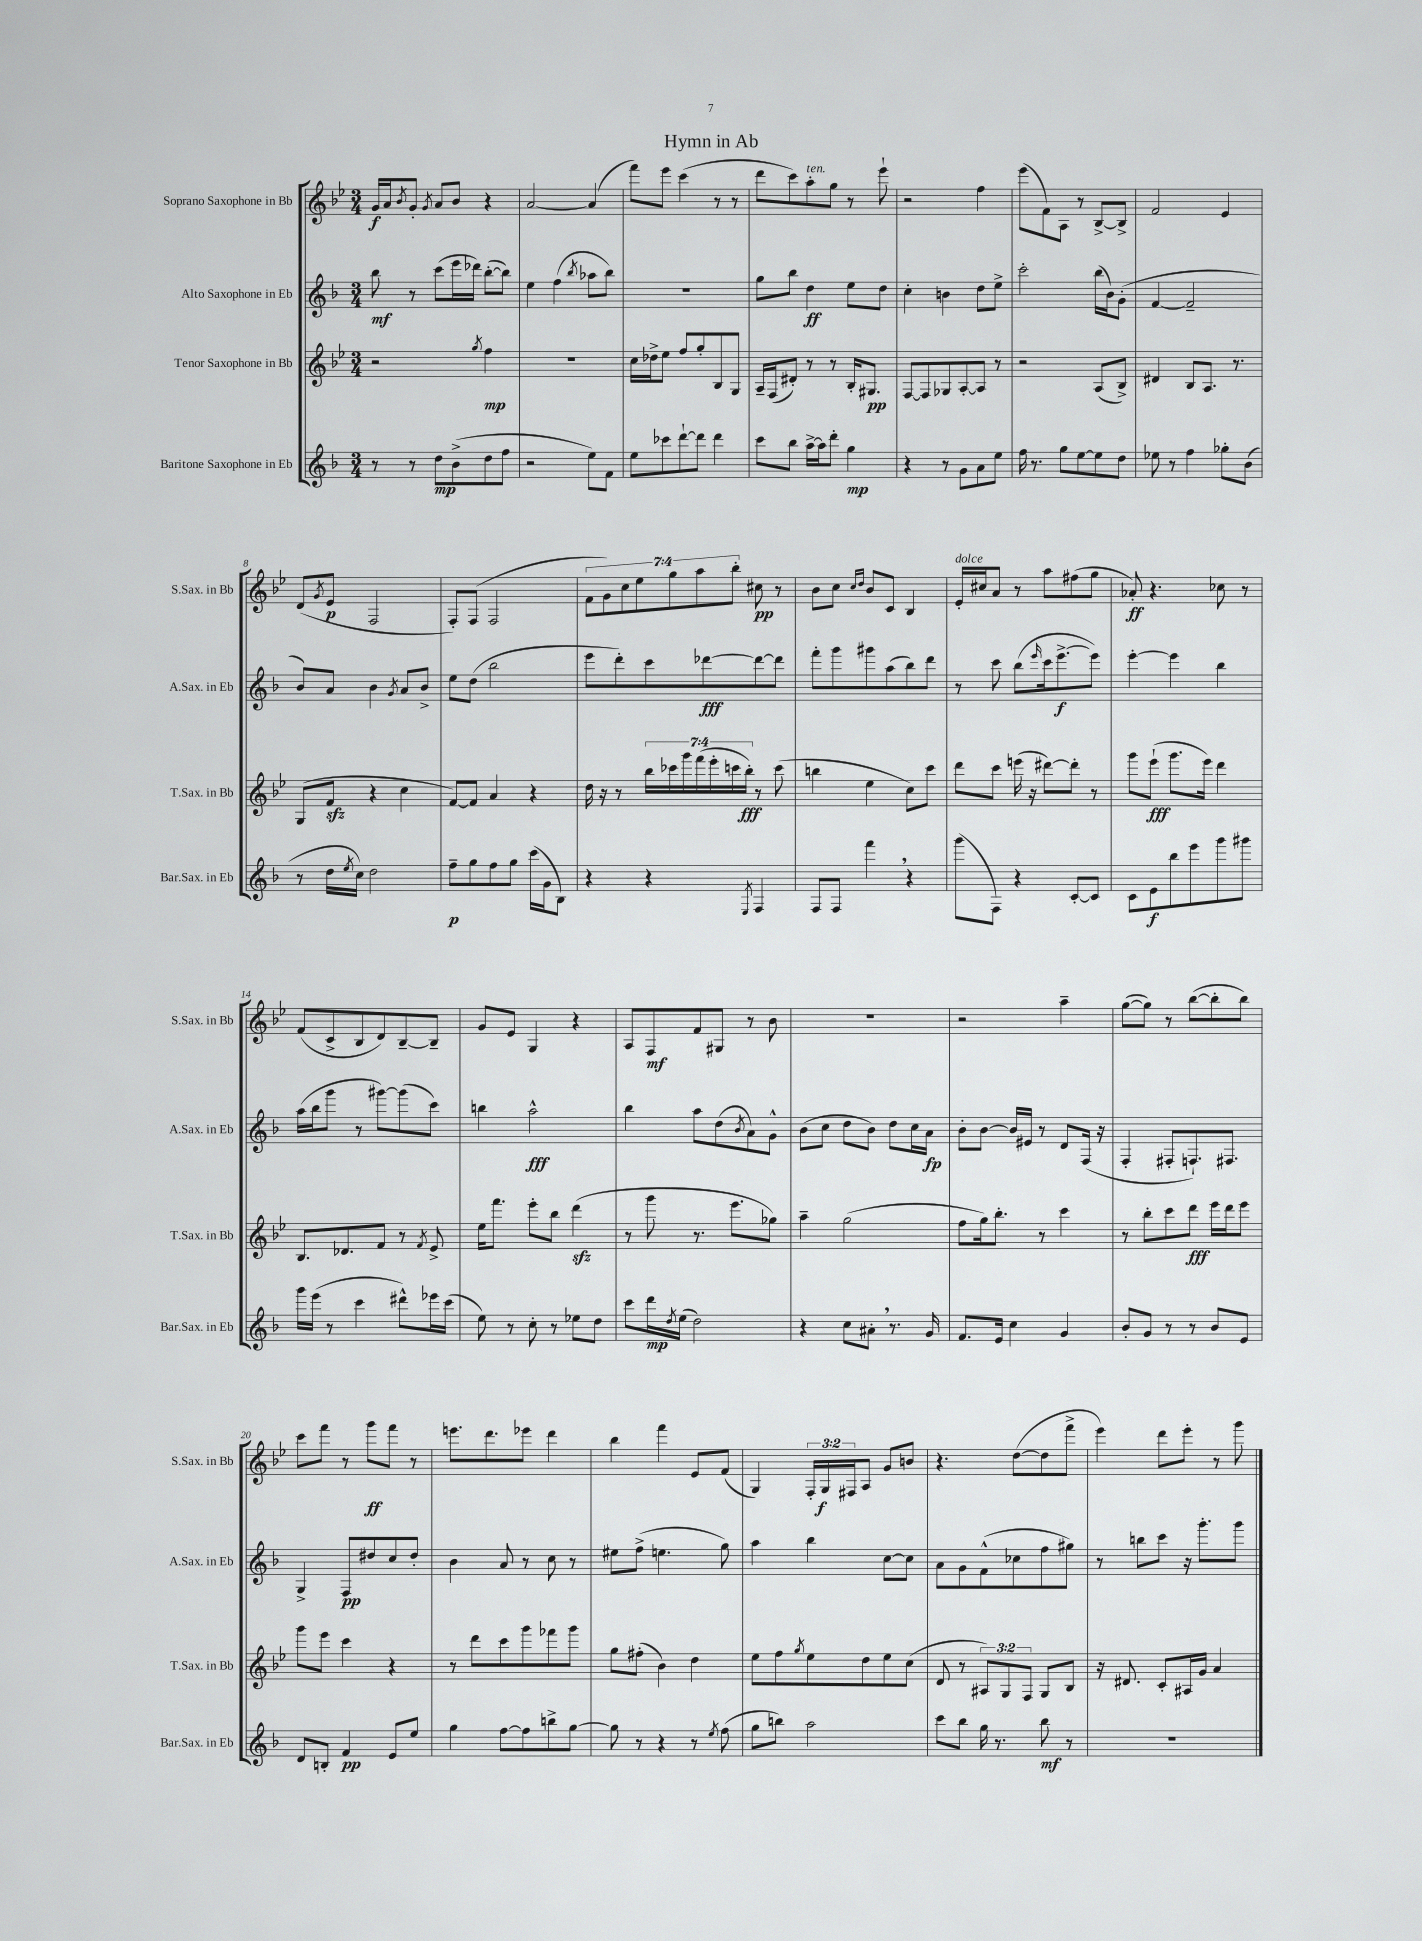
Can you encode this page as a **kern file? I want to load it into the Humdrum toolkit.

**kern	**dynam	**kern	**dynam	**kern	**dynam	**kern	**dynam
*part4	*part4	*part3	*part3	*part2	*part2	*part1	*part1
*staff4	*staff4	*staff3	*staff3	*staff2	*staff2	*staff1	*staff1
*I"Baritone Saxophone in Eb	*	*I"Tenor Saxophone in Bb	*	*I"Alto Saxophone in Eb	*	*I"Soprano Saxophone in Bb	*
*I'Bar.Sax. in Eb	*	*I'T.Sax. in Bb	*	*I'A.Sax. in Eb	*	*I'S.Sax. in Bb	*
*clefG2	*	*clefG2	*	*clefG2	*	*clefG2	*
*k[b-]	*	*k[b-e-]	*	*k[b-]	*	*k[b-e-]	*
*M3/4	*	*M3/4	*	*M3/4	*	*M3/4	*
=1	=1	=1	=1	=1	=1	=1	=1
8r	.	2r	.	8bb-\	mf	16g/LL	f
.	.	.	.	.	.	16a/J	.
.	.	.	.	.	.	8qb-/	.
8r	.	.	.	8r	.	8g'/J	.
.	.	.	.	.	.	8qg/	.
8dd\L	mp	.	.	(8ccc\L	.	8a/L	.
(8b-^\	.	.	.	16eee\L	.	8b-/J	.
.	.	.	.	16ddd-X\JJ)	.	.	.
.	.	8qgg/	.	.	.	.	.
8dd\	.	4ff\	mp	([8bb-'\L	.	4r	.
8ff\J	.	.	.	8bb-\J])	.	.	.
=2	=2	=2	=2	=2	=2	=2	=2
2r	.	2.r	.	4ee\	.	[2a/	.
.	.	.	.	(4ff\	.	.	.
.	.	.	.	8qbb-/	.	.	.
8ee\L)	.	.	.	8aa-X\L	.	(4a/]	.
8f\J	.	.	.	8bb-\J)	.	.	.
=3	=3	=3	=3	=3	=3	=3	=3
8ee\L	.	16cc\LL	.	2.r	.	8fff\L)	.
.	.	16dd-X^\J	.	.	.	.	.
8ccc-X\	.	8ee-\J	.	.	.	8eee-\J	.
[8ddd`\	.	8ff/L	.	.	.	(4ccc\	.
8ddd\J]	.	8gg'/	.	.	.	.	.
4ddd\	.	8B-/	.	.	.	8r	.
.	.	8G/J	.	.	.	8r	.
=4	=4	=4	=4	=4	=4	=4	=4
8ccc\L	.	16A~/LL	.	8gg\L	.	8ddd\L	.
.	.	(16F/J	.	.	.	.	.
8bb-\J	.	8d#X'/J)	.	8bb-\J	.	8ccc\)	.
!	!	!	!	!	!	!LO:TX:a:i:t=ten.	!
[16aa^\LL	.	8r	.	4dd\	ff	8aa'\	.
16aa\J]	.	.	.	.	.	.	.
8ddd'\J	.	8r	.	.	.	8gg\J	.
4gg\	mp	16B-'/KL	.	8ee\L	.	8r	.
.	.	8.G#X/J	pp	.	.	.	.
.	.	.	.	8dd\J	.	8eee-`\	.
=5	=5	=5	=5	=5	=5	=5	=5
4r	.	[8F/L	.	4cc'\	.	2r	.
.	.	8F/]	.	.	.	.	.
8r	.	8G-X/	.	4bn\	.	.	.
8g\L	.	[8A'/	.	.	.	.	.
8a\	.	8A/J]	.	8dd\L	.	4ff\	.
8ee\J	.	8r	.	8ee^\J	.	.	.
=6	=6	=6	=6	=6	=6	=6	=6
16ff\	.	2r	.	2ccc'\	.	(8eee-\L	.
8.r	.	.	.	.	.	.	.
.	.	.	.	.	.	8f\)	.
8gg\L	.	.	.	.	.	8A\J	.
[8ee\	.	.	.	.	.	8r	.
8ee\]	.	(8A/L	.	(16bb-\LL	.	[8B-^/L	.
.	.	.	.	16b-\J)	.	.	.
8dd\J	.	8B-^/J)	.	(8g'\J	.	8B-^/J]	.
=7	=7	=7	=7	=7	=7	=7	=7
8ee-X\	.	4d#X/	.	[4f/	.	2f/	.
8r	.	.	.	.	.	.	.
4ff\	.	8B-/L	.	2f~/]	.	.	.
.	.	8.A/J	.	.	.	.	.
8gg-X'\L	.	.	.	.	.	4e-/	.
.	.	8.r	.	.	.	.	.
(8b-\J	.	.	.	.	.	.	.
!!LO:LB:g=z
=8	=8	=8	=8	=8	=8	=8	=8
8r	.	(8G/L	.	8b-/L)	.	(8d/L	.
.	.	.	.	.	.	8qg/	.
16dd\LL	.	8fzz/J	.	8a/J	.	8e-/J	p
8qee/	.	.	.	.	.	.	.
16cc\JJ)	.	.	.	.	.	.	.
2dd\	.	4r	.	4b-\	.	2F/	.
.	.	.	.	8qg/	.	.	.
.	.	4cc\	.	8a/L	.	.	.
.	.	.	.	8b-^/J	.	.	.
=9	=9	=9	=9	=9	=9	=9	=9
8ff~\L	p	[8f/L)	.	8ee\L	.	8F'/L)	.
8gg\	.	8f/J]	.	(8dd\J	.	(8F/J	.
8ff\	.	4a/	.	2bb-\	.	2F/	.
8gg\J	.	.	.	.	.	.	.
(16ccc\LL	.	4r	.	.	.	.	.
16g\J	.	.	.	.	.	.	.
8B-\J)	.	.	.	.	.	.	.
=10	=10	=10	=10	=10	=10	=10	=10
4r	.	16dd\	.	8eee\L	.	14f\L	.
.	.	16r	.	.	.	.	.
.	.	.	.	.	.	14g\)	.
.	.	8r	.	8ddd'\)	.	.	.
.	.	.	.	.	.	14cc\	.
.	.	.	.	.	.	14ee-\	.
4r	.	28bb-\LL	.	8ccc\	.	.	.
.	.	28ccc-X\	.	.	.	14gg\	.
.	.	28ggg\	.	.	.	.	.
.	.	(28fff\	.	.	.	14aa\	.
.	.	.	.	[8ddd-X\	fff	.	.
.	.	28eee-'\	.	.	.	.	.
.	.	28cccn\	.	.	.	14bb-'\J	.
.	.	28bb-'\JJ)	fff	.	.	.	.
8qE/	.	.	.	.	.	.	.
4F/	.	8r	.	8ddd-\_	.	8cc#X\	pp
.	.	(8ccc\	.	8ddd-\J]	.	8r	.
=11	=11	=11	=11	=11	=11	=11	=11
8F/L	.	4bbn\	.	8fff'\L	.	8b-\L	.
8F/J	.	.	.	8ggg\	.	8cc\J	.
.	.	.	.	.	.	16qqcc/LL	.
.	.	.	.	.	.	16qqdd/JJ	.
4fff,\	.	4ee-\	.	8ggg#X\	.	8b-/L	.
.	.	.	.	(8aa\	.	8c/J	.
4r	.	8cc\L)	.	8bb-\)	.	4B-/	.
.	.	8ccc\J	.	8ddd\J	.	.	.
=12	=12	=12	=12	=12	=12	=12	=12
!	!	!	!	!	!	!LO:TX:a:i:t=dolce	!
(8ggg\L	.	8ddd\L	.	8r	.	16e-'/LL	.
.	.	.	.	.	.	16cc#X/J	.
8F\J)	.	8ccc\J	.	8ccc\	.	8a/J	.
4r	.	(16eeen\	.	(8bb-\L	.	8r	.
.	.	16r	.	.	.	.	.
.	.	.	.	16qqeee/	.	.	.
.	.	[8ddd#X\L)	.	16ccc\k	.	8aa\L	.
.	.	.	.	[8.eee^\	f	.	.
[8c'/L	.	8ddd#'\J]	.	.	.	(8ff#X\	.
8c/J]	.	8r	.	8eee\J])	.	8gg\J	.
=13	=13	=13	=13	=13	=13	=13	=13
8c\L	.	8ggg\L	.	[4eee'\	.	8a-X'/)	ff
8e\	f	(8eee-`\J	fff	.	.	4.r	.
8bb-\	.	8.ggg\L	.	4eee\]	.	.	.
8eee\	.	.	.	.	.	.	.
.	.	16eee-\Jk)	.	.	.	.	.
8ggg\	.	4ddd\	.	4bb-\	.	8cc-X\	.
8ggg#X\J	.	.	.	.	.	8r	.
!!LO:LB:g=z
=14	=14	=14	=14	=14	=14	=14	=14
16ggg\LL	.	8.B-/L	.	(16aa\LL	.	(8f/L	.
(16eee\JJ	.	.	.	16bb-\J	.	.	.
8r	.	.	.	8ggg\J	.	8c^/	.
.	.	8.d-X/	.	.	.	.	.
4ccc\	.	.	.	8r	.	8B-/	.
.	.	8f/J	.	[8ggg#X\L)	.	8d/)	.
8ddd#X^^\L)	.	8r	.	(8ggg#\]	.	[8B-~/	.
.	.	8qf/	.	.	.	.	.
16eee-X\L	.	8e-^/	.	8ccc\J)	.	8B-~/J]	.
(16ccc\JJ	.	.	.	.	.	.	.
=15	=15	=15	=15	=15	=15	=15	=15
8ee\)	.	16ee-\KL	.	4bbn\	.	8g/L	.
.	.	8.fff\J	.	.	.	.	.
8r	.	.	.	.	.	8e-/J	.
8cc'\	.	8eee-'\L	.	2aa^^\	fff	4G/	.
8r	.	8bb-\J	.	.	.	.	.
8ee-X\L	.	(4dddzz\	.	.	.	4r	.
8dd\J	.	.	.	.	.	.	.
=16	=16	=16	=16	=16	=16	=16	=16
8ccc\L	.	8r	.	4bb-\	.	8A/L	.
16ddd\L	mp	8ggg\	.	.	.	8F/	mf
8qdd/	.	.	.	.	.	.	.
(16ee\JJ	.	.	.	.	.	.	.
2dd\)	.	8.r	.	8aa\L	.	8f/	.
.	.	.	.	(8dd\	.	8G#X/J	.
.	.	8.eee-\L	.	.	.	.	.
.	.	.	.	8qb-/	.	.	.
.	.	.	.	8a\)	.	8r	.
.	.	8gg-X\J)	.	8g^^\J	.	8b-\	.
=17	=17	=17	=17	=17	=17	=17	=17
4r	.	4aa~\	.	(8b-\L	.	2.r	.
.	.	.	.	8cc\J	.	.	.
8cc\L	.	(2gg\	.	8dd\L	.	.	.
8a#X',\J	.	.	.	8b-\J)	.	.	.
8.r	.	.	.	8dd\L	.	.	.
.	.	.	.	16cc\L	.	.	.
16g/	.	.	.	16a\JJ	fp	.	.
=18	=18	=18	=18	=18	=18	=18	=18
8.f/L	.	8ff\L	.	8b-'\L	.	2r	.
.	.	16gg\k)	.	[8b-\J	.	.	.
16e/Jk	.	8.bb-'\J	.	.	.	.	.
4cc\	.	.	.	16b-/LL]	.	.	.
.	.	.	.	16e#X/JJ	.	.	.
.	.	8r	.	8r	.	.	.
4g/	.	4ccc\	.	8d/L	.	4aa~\	.
.	.	.	.	(16F/Jk	.	.	.
.	.	.	.	16r	.	.	.
=19	=19	=19	=19	=19	=19	=19	=19
8b-'/L	.	8r	.	4F'/	.	([8gg\L	.
8g/J	.	8bb-'\L	.	.	.	8gg\J])	.
8r	.	8ccc\	.	8F#X'/L	.	8r	.
8r	.	8ddd\J	fff	8.Fn`/)	.	([8bb-\L	.
8b-/L	.	16eee-\LL	.	.	.	8bb-'\]	.
.	.	16ddd\J	.	8.F#X/J	.	.	.
8e/J	.	8eee-\J	.	.	.	8bb-\J)	.
!!LO:LB:g=z
=20	=20	=20	=20	=20	=20	=20	=20
8d/L	.	8ggg\L	.	4G^/	.	8ccc\L	.
8Bn'/J	.	8eee-\J	.	.	.	8fff\J	.
4f/	pp	4ccc\	.	8F/L	pp	8r	.
.	.	.	.	8dd#X/	.	8ggg\L	ff
8e/L	.	4r	.	8cc/	.	8fff\J	.
8ee/J	.	.	.	8dd#'/J	.	8r	.
=21	=21	=21	=21	=21	=21	=21	=21
4gg\	.	8r	.	4b-\	.	8.eeen\L	.
.	.	8ddd\L	.	.	.	.	.
.	.	.	.	.	.	8.ddd\	.
[8ff\L	.	8ccc\	.	8a/	.	.	.
8ff\]	.	8ggg\	.	8r	.	8eee-X\J	.
8bbn^\	.	8fff-X\	.	8cc\	.	4ddd\	.
[8gg\J	.	8ggg\J	.	8r	.	.	.
=22	=22	=22	=22	=22	=22	=22	=22
8gg\]	.	8gg\L	.	8ee#X\L	.	4bb-\	.
8r	.	(8ff#X'\J	.	(8ff^\J	.	.	.
4r	.	4b-\)	.	4.een\	.	4fff\	.
8r	.	4dd\	.	.	.	8e-/L	.
8qee/	.	.	.	.	.	.	.
(8ff\	.	.	.	8gg\)	.	(8f/J	.
=23	=23	=23	=23	=23	=23	=23	=23
8gg\L	.	8ee-\L	.	4aa\	.	4G/)	.
8bbn\J)	.	8ff\	.	.	.	.	.
.	.	8qgg/	.	.	.	.	.
2aa\	.	8ee-\	.	4bb-\	.	24F'/LL	.
.	.	.	.	.	.	24G/	f
.	.	.	.	.	.	24F#X/J	.
.	.	8dd\	.	.	.	8A/J	.
.	.	8ee-\	.	[8cc\L	.	8g/L	.
.	.	(8cc\J	.	8cc\J]	.	8bn/J	.
=24	=24	=24	=24	=24	=24	=24	=24
8ccc\L	.	8d/	.	8a\L	.	4.r	.
8bb-\J	.	8r	.	8g\	.	.	.
16gg\	.	12A#X/L)	.	(8f^^\	.	.	.
8.r	.	.	.	.	.	.	.
.	.	12G/	.	.	.	.	.
.	.	.	.	8cc-X\	.	([8dd\L	.
.	.	12F/J	.	.	.	.	.
8bb-\	mf	8G/L	.	8ff\	.	8dd\]	.
8r	.	8B-/J	.	8gg#X\J)	.	8fff^\J	.
=25	=25	=25	=25	=25	=25	=25	=25
2.r	.	16r	.	8r	.	4eee-\)	.
.	.	8.d#X/	.	.	.	.	.
.	.	.	.	8bbn\L	.	.	.
.	.	8c'/L	.	8ccc\J	.	8ddd\L	.
.	.	16A#X/L	.	16r	.	8eee-'\J	.
.	.	16g/JJ	.	8.ggg'\L	.	.	.
.	.	4a/	.	.	.	8r	.
.	.	.	.	8ggg\J	.	8ggg\	.
==	==	==	==	==	==	==	==
*-	*-	*-	*-	*-	*-	*-	*-
